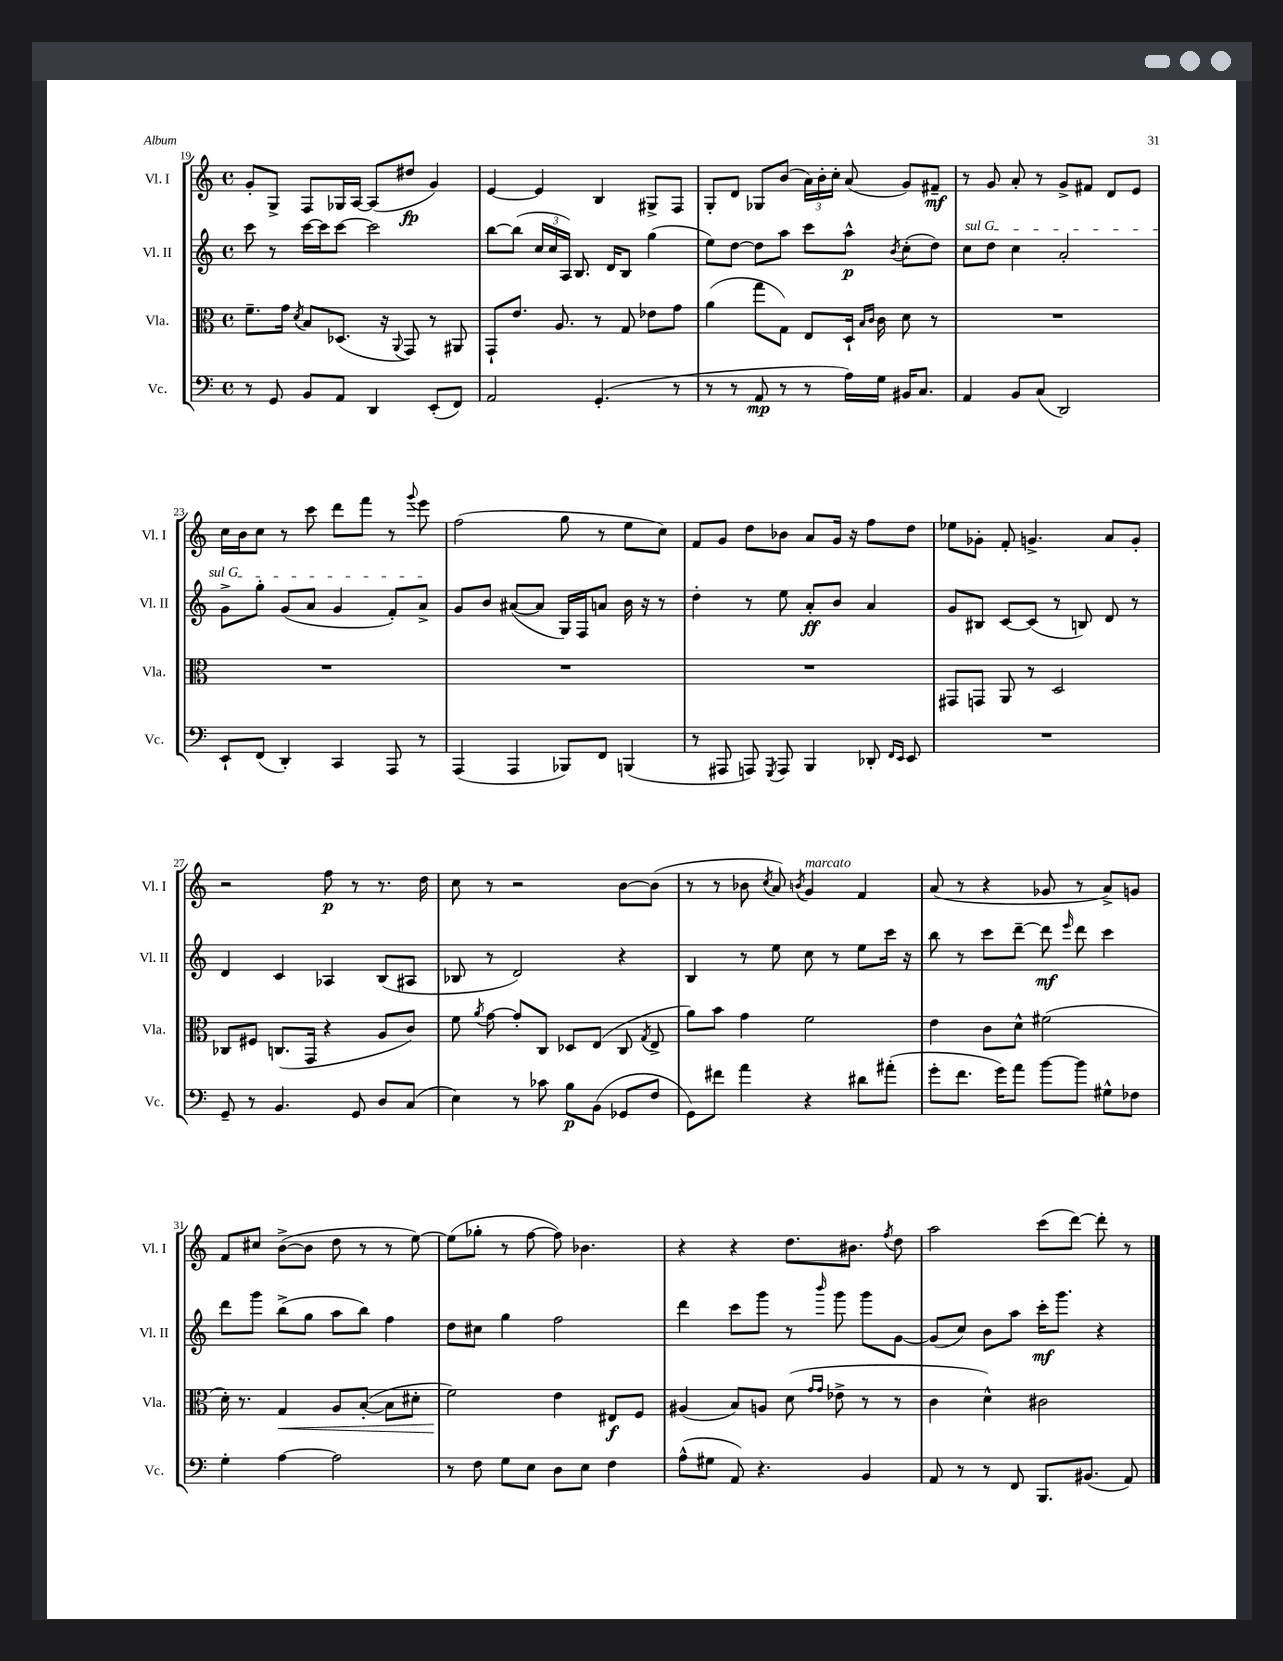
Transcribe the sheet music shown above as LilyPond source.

<<
\new StaffGroup <<
\new Staff = "s0" \with { instrumentName = "Vl. I" shortInstrumentName = "Vl. I" } {
    \clef treble \key c \major \defaultTimeSignature \time 4/4
    \autoBeamOff g'8[-. g8]-> f8[ ges16 a16]~ a8[( dis''8]\fp g'4) |
    e'4~ e'4 b4 gis8[-> f8] |
    g8[-. d'8] ges8[ b'8]( \tuplet 3/2 { a'16[) b'16-. c''16]-. } a'8( g'8[) fis'8]--\mf |
    r8 g'8 a'8-. r8 g'8[-> fis'8] d'8[ e'8] |
    c''16[ b'16 c''8] r8 c'''8 d'''8[ f'''8] r8 \appoggiatura { g'''8 } e'''8 |
    f''2( g''8 r8 e''8[ c''8]) |
    f'8[ g'8] d''8[ bes'8] a'8[ g'16] r16 f''8[ d''8] |
    ees''8[ ges'8]-. f'8-. g'4.-> a'8[ g'8]-. |
    r2 f''8\p r8 r8. d''16 |
    c''8 r8 r2 b'8[~ b'8]( |
    r8 r8 bes'8 \acciaccatura { c''8 } a'8) \acciaccatura { b'8 } g'4^\markup { \italic "marcato" } f'4 |
    a'8( r8 r4 ges'8 r8 a'8[->) g'8] |
    f'8[ cis''8] b'8[~->( b'8] d''8 r8 r8 e''8~) |
    e''8[( ges''8]-. r8 f''8~ f''8) bes'4. |
    r4 r4 d''8.[ bis'8.] \acciaccatura { f''8 } d''8 |
    a''2 c'''8[( d'''8]~) d'''8-. r8 \bar "|." |
}
\new Staff = "s1" \with { instrumentName = "Vl. II" shortInstrumentName = "Vl. II" } {
    \clef treble \key c \major \defaultTimeSignature \time 4/4
    \autoBeamOff c'''8 r8 c'''16[~ c'''16 c'''8]~ c'''2 |
    b''8[~ b''8]( \tuplet 3/2 { c''16[ c''16 a16]) } b8. d'16[ b8] g''4( |
    e''8[) d''8]~ d''8[ a''8] c'''8[ a''8]-^\p \acciaccatura { b'8 } c''8[-.( d''8]) |
    \once \override TextSpanner.bound-details.left.text = \markup { \italic "sul G" } c''8[\startTextSpan d''8] c''4 a'2-. |
    g'8[-> g''8]-. g'8[( a'8] g'4 f'8[-.) a'8]->\stopTextSpan |
    g'8[ b'8] ais'8[~( ais'8] g16[) f16 a'8] b'16 r16 r8 |
    d''4-. r8 e''8 a'8[-.\ff b'8] a'4 |
    g'8[ bis8] c'8[~ c'8]( r8 b8) d'8 r8 |
    d'4 c'4 aes4 b8[( ais8] |
    bes8 r8 d'2) r4 |
    b4 r8 e''8 c''8 r8 e''8[ c'''16] r16 |
    b''8 r8 c'''8[ d'''8]~-- d'''8\mf \grace { e'''16 } d'''8 c'''4 |
    d'''8[ g'''8] b''8[->( g''8] a''8[ b''8]) f''4 |
    d''8[ cis''8] g''4 f''2 |
    d'''4 c'''8[ g'''8] r8 \grace { b'''16 } g'''8 g'''8[ g'8]~ |
    g'8[( c''8]) b'8[ a''8] c'''16[-.\mf g'''8.] r4 \bar "|." |
}
\new Staff = "s2" \with { instrumentName = "Vla." shortInstrumentName = "Vla." } {
    \clef alto \key c \major \defaultTimeSignature \time 4/4
    \autoBeamOff f'8.[-- g'16] \acciaccatura { d'8 } b8[ des8.]( r16 \appoggiatura { a,8 } g,8) r8 ais,8 |
    g,8[-! e'8.] a8. r8 g8 ees'8[ g'8] |
    a'4( g''8[ g8]) e8[ d16]-! \grace { b16[ c'16] } c'16 d'8 r8 |
    R1 |
    R1 |
    R1 |
    R1 |
    gis,8[ g,8] a,8 r8 d2 |
    ces8[ fis8] c8.[( g,16] r4 a8[ c'8]) |
    f'8 \acciaccatura { a'8 } g'8~ g'8[-. c8] des8[ e8]( c8 \acciaccatura { g8 } e8-> |
    a'8[) b'8] g'4 f'2 |
    e'4 c'8[ d'8]-^ fis'2( |
    d'16-.) r8. g4\< a8[ b8]~-.( b8[ dis'8]-. |
    f'2\!) e'4 eis8[\f f8] |
    ais4( b8[) a8] d'8( \grace { g'16[ g'16] } ees'8-> r8 r8 |
    c'4 d'4-^) cis'2 \bar "|." |
}
\new Staff = "s3" \with { instrumentName = "Vc." shortInstrumentName = "Vc." } {
    \clef bass \key c \major \defaultTimeSignature \time 4/4
    \autoBeamOff r8 g,8 b,8[ a,8] d,4 e,8[-.( f,8]) |
    a,2 g,4.-.( r8 |
    r8 r8 a,8\mp r8 r8 a16[) g16] bis,16[ c8.] |
    a,4 b,8[ c8]( d,2) |
    e,8[-! f,8]( d,4-.) c,4 a,,8 r8 |
    a,,4( a,,4 bes,,8[) f,8] b,,4( |
    r8 ais,,8 a,,8) \acciaccatura { g,,8 } a,,8 b,,4 des,8-. \grace { f,16[ e,16] } e,8 |
    R1 |
    g,8-- r8 b,4. g,8 d8[ c8]( |
    e4) r8 ces'8 b8[\p b,8]( ges,8[ f8] |
    g,8[) fis'8] a'4 r4 dis'8[ ais'8]-.( |
    g'8[-. f'8.] g'16[) a'8] b'8[~ b'8] gis8[-^ fes8] |
    g4-. a4~ a2 |
    r8 f8 g8[ e8] d8[ e8] f4 |
    a8[-^( gis8] a,8) r4. b,4 |
    a,8 r8 r8 f,8 b,,8.[ bis,8.]( a,8) \bar "|." |
}
>>
>>
\layout { \context { \Score currentBarNumber = #19 } }
